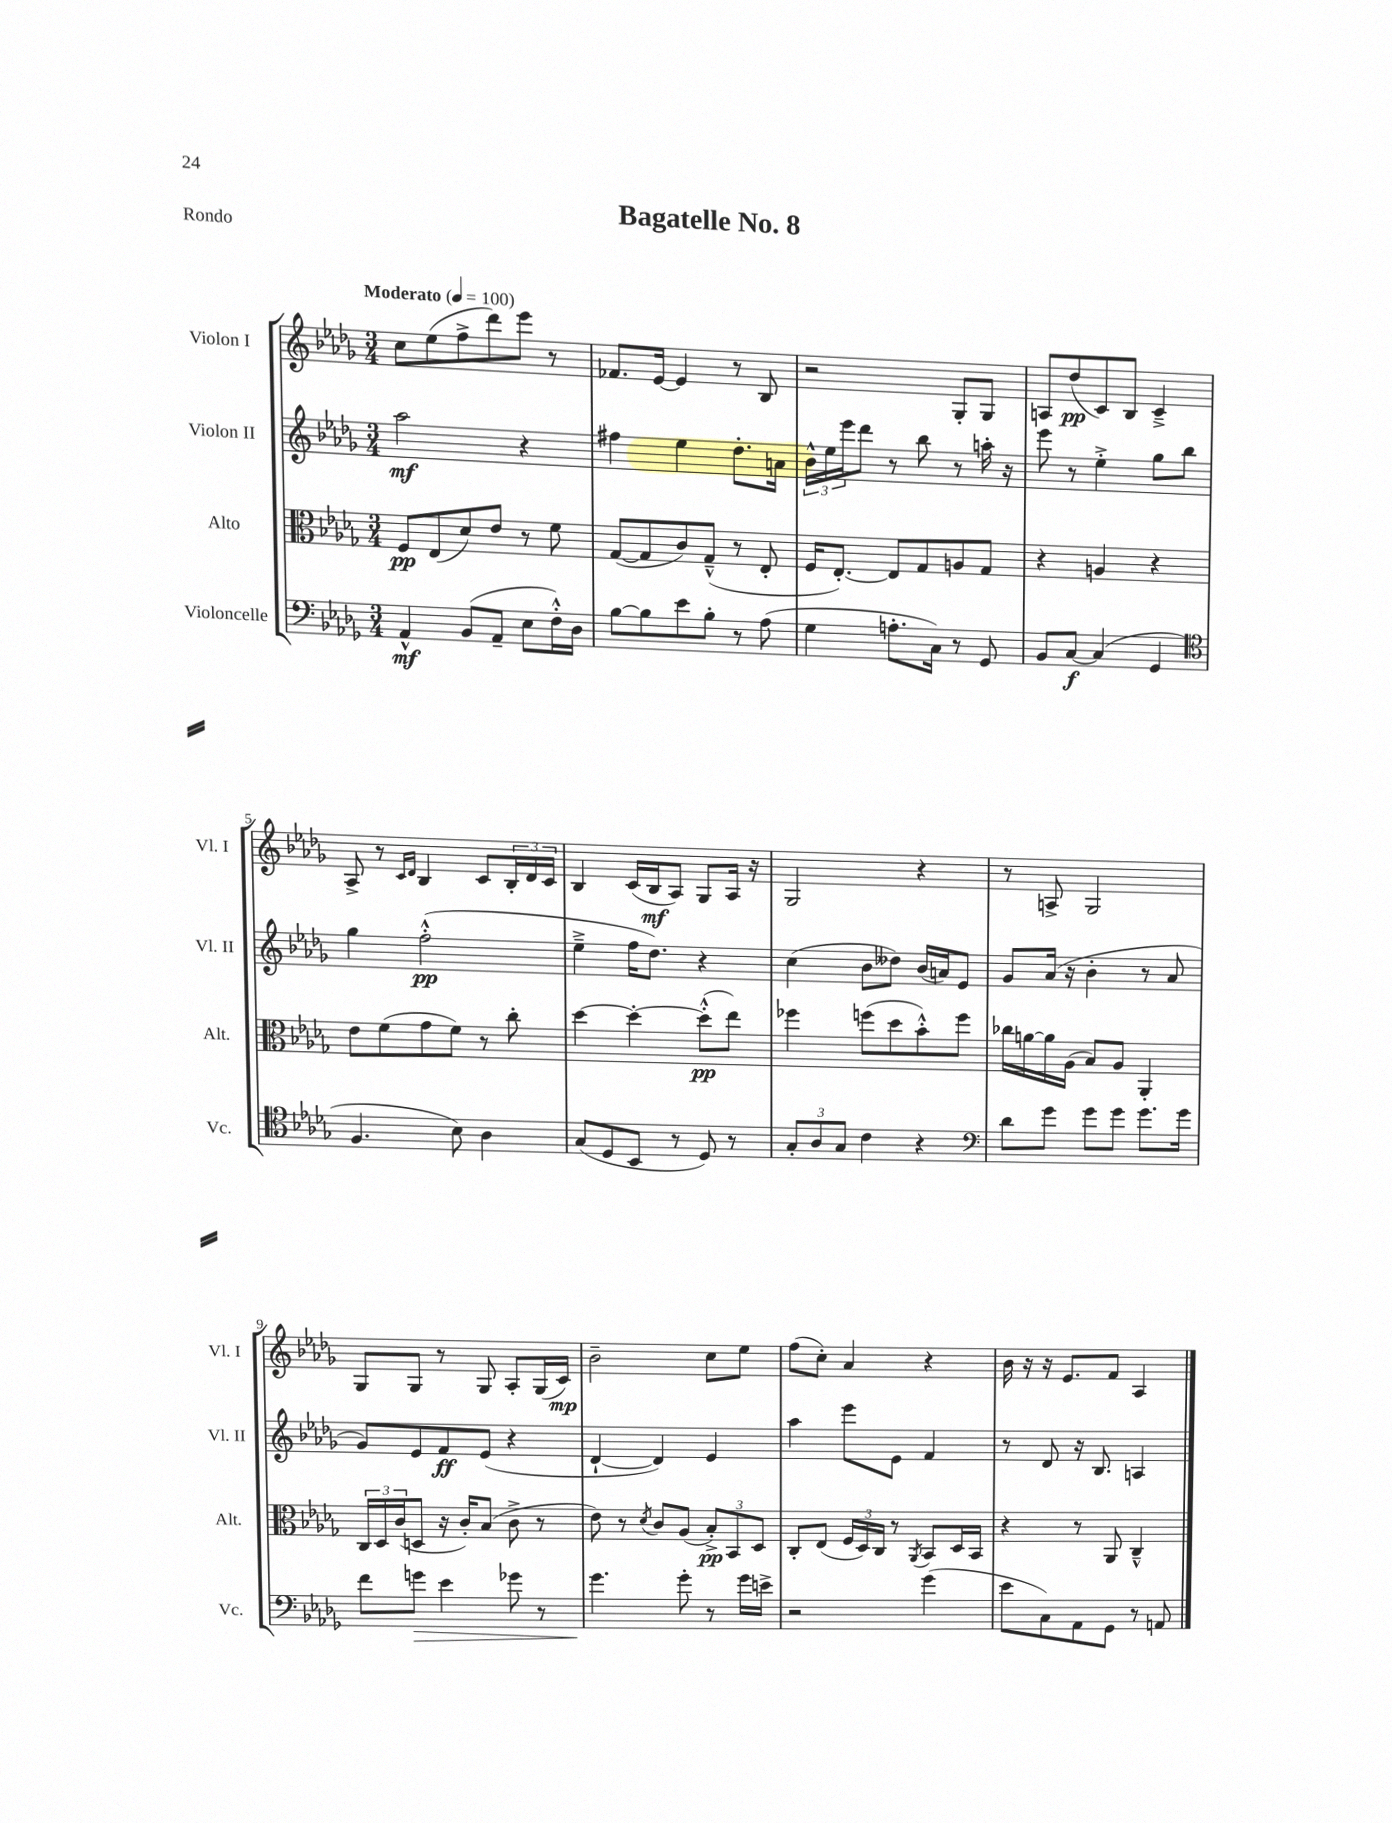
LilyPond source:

\header { title = "Bagatelle No. 8" piece = "Rondo" }
<<
\new StaffGroup <<
\new Staff = "s0" \with { instrumentName = "Violon I" shortInstrumentName = "Vl. I" } {
    \clef treble \key des \major \numericTimeSignature \time 3/4 \tempo "Moderato" 4 = 100
    c''8 ees''8( f''8-> des'''8) ees'''8 r8 |
    fes'8. ees'16~ ees'4 r8 bes8 |
    r2 ges8-. ges8 |
    a8 des''8\pp( c'8) bes8 c'4---> |
    aes8-> r8 \grace { c'16 des'16 } bes4 c'8 \tuplet 3/2 { bes16-. des'16 c'16 } |
    bes4 c'16( bes16\mf aes8) ges8 aes16 r16 |
    ges2 r4 |
    r8 a8-> ges2 |
    ges8 ges8 r8 ges8 aes8-. ges16( c'16\mp) |
    bes'2-- c''8 ees''8 |
    f''8( c''8-.) aes'4 r4 |
    bes'16 r16 r16 ees'8. f'8 aes4 \bar "|." |
}
\new Staff = "s1" \with { instrumentName = "Violon II" shortInstrumentName = "Vl. II" } {
    \clef treble \key des \major \numericTimeSignature \time 3/4
    aes''2\mf r4 |
    fis''4 ees''4 des''8.-. a'16 |
    \tuplet 3/2 { bes'16-^ ees''16 ees'''16 } des'''8 r8 bes''8 r8 a''16-. r16 |
    ees'''8 r8 ees''4-.-> ges''8 bes''8 |
    ges''4 f''2-.-^\pp( |
    ees''4---> f''16 des''8.) r4 |
    c''4( bes'8 deses''8) bes'16( a'16) ees'8 |
    ges'8 aes'16( r16 bes'4-. r8 aes'8 |
    ges'8) ees'8 f'8\ff ees'8( r4 |
    des'4~-! des'4) ees'4 |
    aes''4 ees'''8 ees'8 f'4 |
    r8 des'8 r16 bes8. a4 \bar "|." |
}
\new Staff = "s2" \with { instrumentName = "Alto" shortInstrumentName = "Alt." } {
    \clef alto \key des \major \numericTimeSignature \time 3/4
    f8\pp ees8( des'8) ees'8 r8 f'8 |
    ges8~( ges8 c'8) ges8---^( r8 ees8-. |
    f16 ees8.~-.) ees8 ges8 a8 ges8 |
    r4 a4 r4 |
    ees'8 f'8( ges'8 f'8) r8 c''8-. |
    des''4~ des''4~-. des''8-.-^\pp( ees''8) |
    fes''4 f''8( des''8 bes'8-.-^) f''8 |
    ces''16 a'16~ a'16 aes16( bes8) aes8 aes,4-. |
    \tuplet 3/2 { c16 des16 c'16( } d8 r16 c'16-.) bes8( c'8-> r8 |
    ees'8) r8 \acciaccatura { des'8 } c'8 aes8( \tuplet 3/2 { bes8-.->\pp) bes,8 des8 } |
    c8-. ees8( \tuplet 3/2 { f16 des16) c16 } r8 \acciaccatura { aes,8 } bes,8 des16 bes,16 |
    r4 r8 aes,8 c4---^ \bar "|." |
}
\new Staff = "s3" \with { instrumentName = "Violoncelle" shortInstrumentName = "Vc." } {
    \clef bass \key des \major \numericTimeSignature \time 3/4
    aes,4-^\mf bes,8( aes,8-- ees8 f16-.-^) des16 |
    bes8~ bes8 ees'8 bes8-. r8 aes8( |
    ges4 a8.-. c16) r8 ges,8 |
    bes,8 c8~\f c4( ges,4 |
    \clef tenor f4. bes8) aes4 |
    ges8( des8 bes,8 r8 des8) r8 |
    \tuplet 3/2 { ges8-. aes8 ges8 } c'4 r4 |
    \clef bass des'8 ges'8 ges'8 ges'8 ges'8. ges'16 |
    f'8 g'8\> ees'4 ges'8 r8 |
    ges'4.\! ges'8-. r8 ges'16 e'16-> |
    r2 ges'4( |
    ees'8 c8) aes,8 ges,8 r8 a,8 \bar "|." |
}
>>
>>
